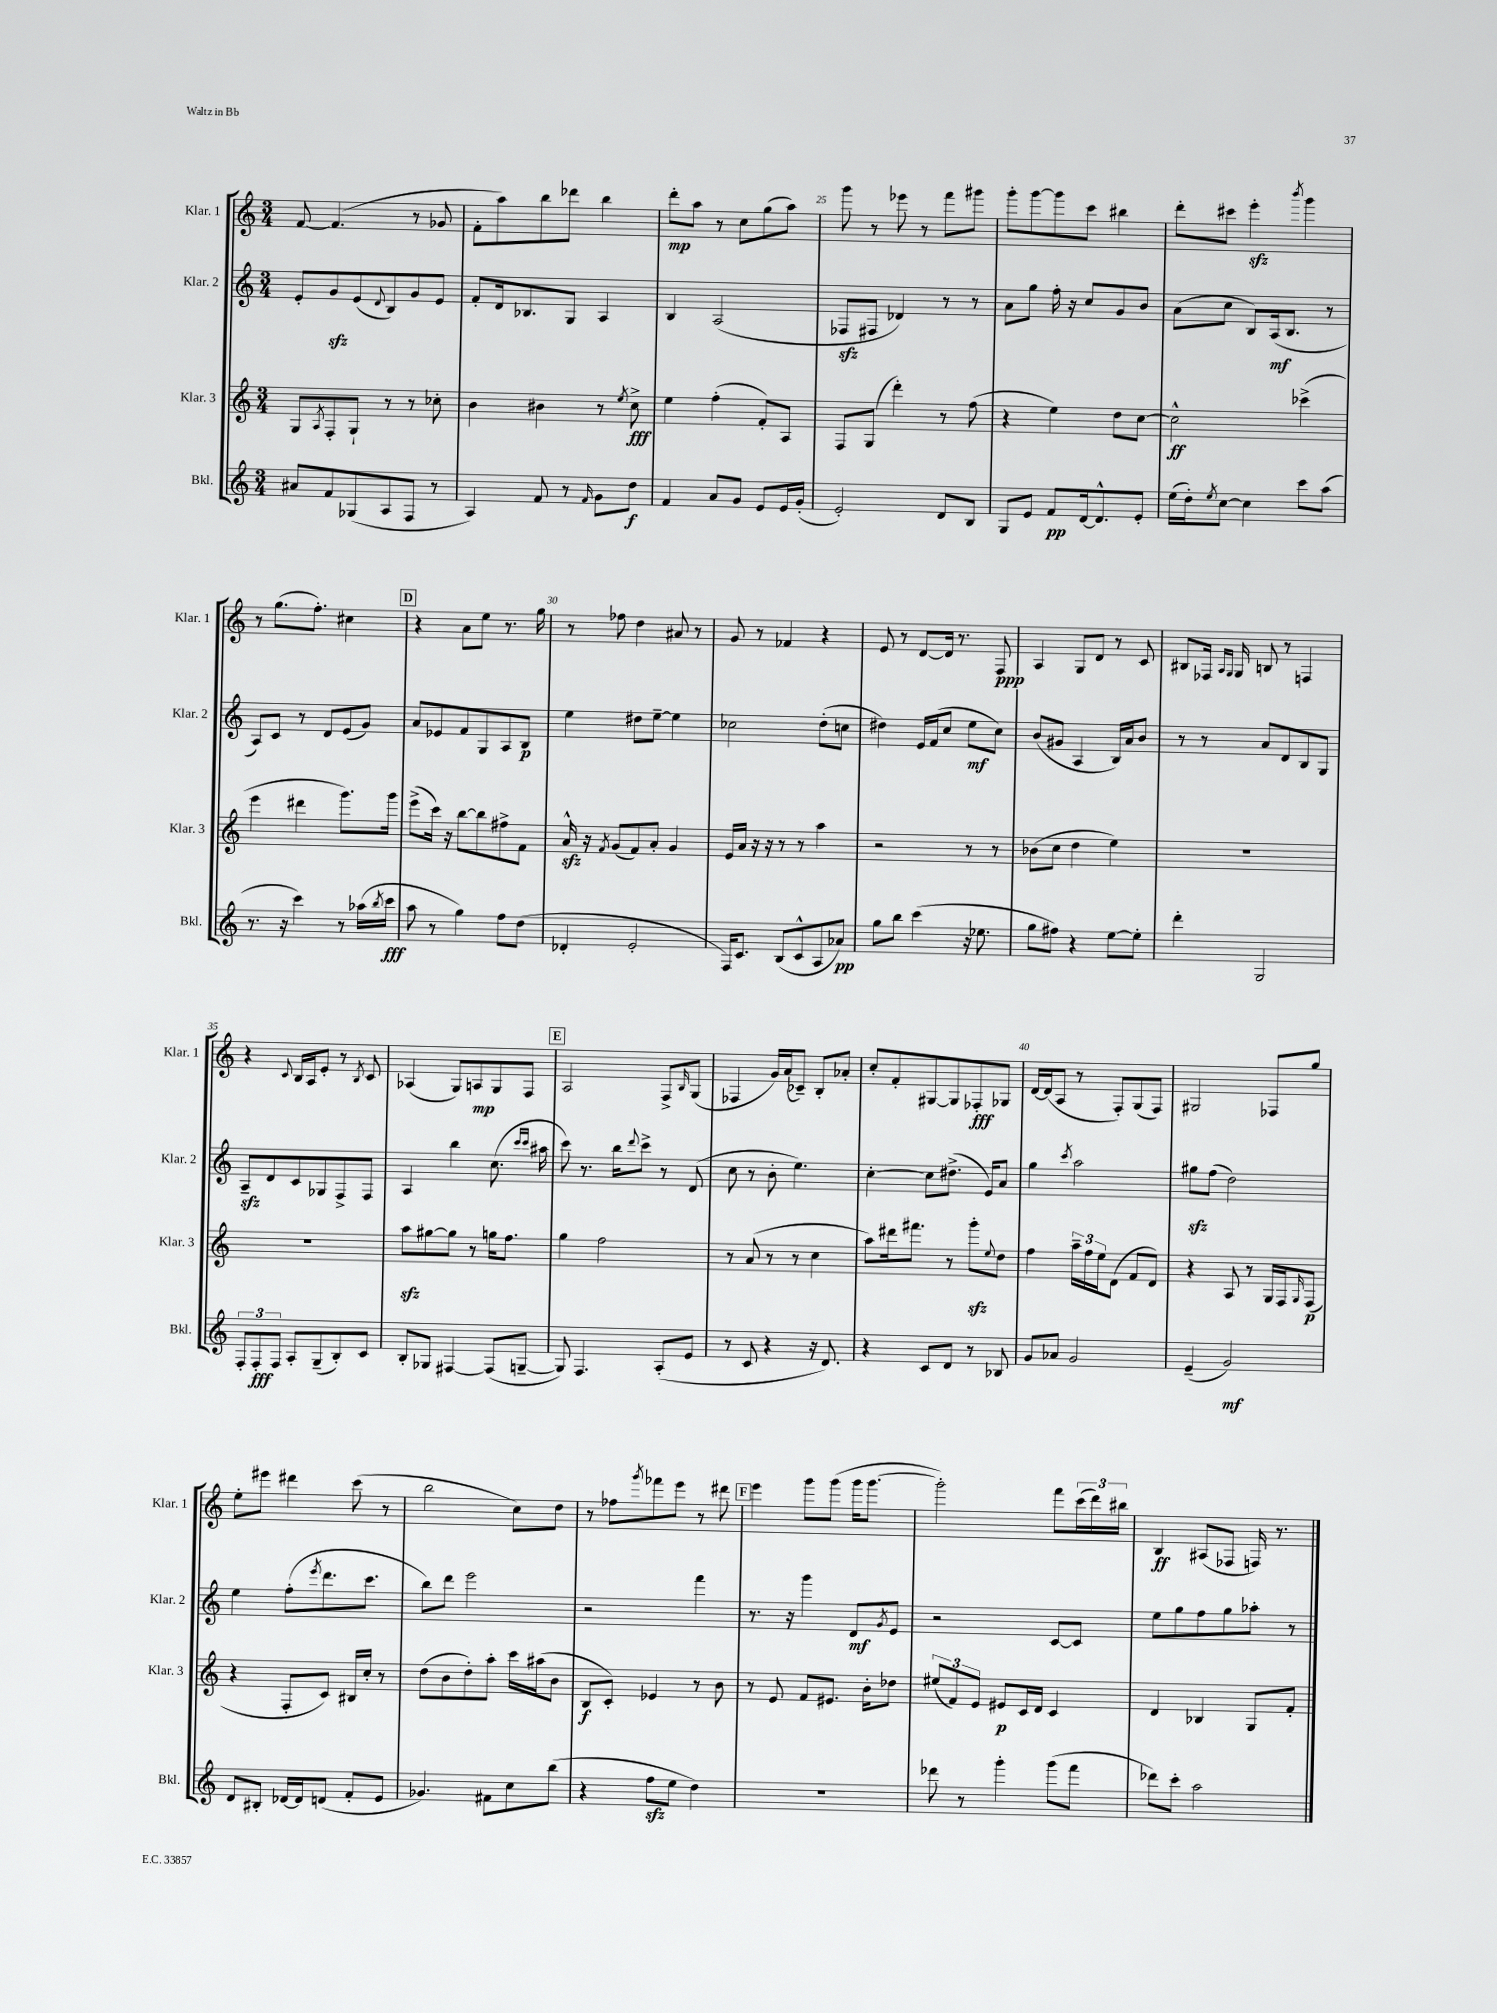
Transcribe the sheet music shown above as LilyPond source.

<<
\new StaffGroup <<
\new Staff = "s0" \with { instrumentName = "Klar. 1" shortInstrumentName = "Klar. 1" } {
    \clef treble \key c \major \numericTimeSignature \time 3/4
    f'8~ f'4.( r8 ges'8 |
    f'8-. a''8) b''8 des'''8 b''4 |
    d'''8-.\mp a''8 r8 c''8 g''8( a''8) |
    g'''8 r8 ees'''8 r8 f'''8 gis'''8 |
    g'''8-. g'''8~ g'''8 c'''8 bis''4 |
    d'''8-. cis'''8 e'''4-.\sfz \acciaccatura { b'''8 } g'''4 |
    r8 g''8.( f''8.-.) cis''4 |
    \mark \markup { \box "D" } r4 a'8 e''8 r8. g''16 |
    r8 fes''8 d''4 ais'8 r8 |
    g'8 r8 fes'4 r4 |
    e'8 r8 d'8~ d'16 r8. f8\ppp |
    a4 g8 d'8 r8 c'8 |
    bis8 fes16 \grace { a16 g16 } g16 b8 r8 f4 |
    r4 \appoggiatura { c'8 } b16 a16 e'8-. r8 \acciaccatura { b8 } c'8 |
    aes4( g8) a8\mp g8 f8 |
    \mark \markup { \box "E" } a2 f8-> \grace { b16 } g8( |
    fes4 g'16) a'16( ces'8--) b8-. aes'8-. |
    c''8-. f'8-. gis8~ gis8 fes8-.\fff ges8 |
    d'16~ d'16( a8 r8 f8-.) g8( f8) |
    gis2 fes8 g''8 |
    e''8-. eis'''8 dis'''4 c'''8( r8 |
    b''2 c''8) d''8 |
    r8 fes''8 \acciaccatura { g'''8 } fes'''8 e'''8 r8 dis'''8 |
    \mark \markup { \box "F" } e'''4 g'''8 g'''8( g'''16 g'''8.~ |
    g'''2-.) f'''8 \tuplet 3/2 { c'''16( d'''16) bis''16 } |
    b4\ff ais8( fes8 f16) r8. \bar "|." |
}
\new Staff = "s1" \with { instrumentName = "Klar. 2" shortInstrumentName = "Klar. 2" } {
    \clef treble \key c \major \numericTimeSignature \time 3/4
    e'8-. g'8\sfz e'8( \appoggiatura { d'8 } b8) g'8 e'8 |
    f'8-. d'16 bes8. g8 a4 |
    b4 a2( |
    fes8\sfz fis8 des'4) r8 r8 |
    a'8 g''8 f''16-. r16 c''8 g'8 b'8 |
    a'8( c''8 b8) a16\mf( b8. r8 |
    a8) c'8 r8 d'8 e'8( g'8) |
    \mark \markup { \box "D" } a'8 ees'8 f'8 g8 a8 b8\p |
    e''4 dis''8 e''8~-- e''4 |
    ces''2 d''8-.( c''8 |
    dis''4) e'16 f'16( c''8 e''8\mf c''8) |
    b'8( gis'8 a4 b16) a'16 b'8 |
    r8 r8 a'8 d'8 b8 g8 |
    a8--\sfz d'8 c'8 ges8 f8-> f8 |
    a4 b''4 c''8.( \grace { c'''16 c'''16 } ais''16 |
    \mark \markup { \box "E" } c'''8) r8. b''16 \appoggiatura { d'''8 } c'''8-> r8 d'8( |
    c''8 r8 b'8-. e''4.) |
    c''4~-. c''8 dis''8.->( e'16) a'8 |
    g''4 \acciaccatura { c'''8 } a''2 |
    gis''8\sfz f''8( d''2) |
    e''4 f''8-.( \acciaccatura { e'''8 } d'''8. c'''8. |
    b''8) d'''8 e'''2 |
    r2 f'''4 |
    \mark \markup { \box "F" } r8. r16 g'''4 d'8\mf \acciaccatura { g'8 } e'8 |
    r2 c'8~ c'8 |
    e''8 g''8 f''8 g''8 aes''8-. r8 \bar "|." |
}
\new Staff = "s2" \with { instrumentName = "Klar. 3" shortInstrumentName = "Klar. 3" } {
    \clef treble \key c \major \numericTimeSignature \time 3/4
    g8 \acciaccatura { a8 } f8-. g8-! r8 r8 ces''8-. |
    b'4 bis'4 r8 \acciaccatura { e''8 } c''8->\fff |
    e''4 f''4-.( f'8-.) a8 |
    f8 g8( d'''4-.) r8 f''8( |
    r4 e''4) d''8 c''8~ |
    c''2-^\ff ces'''4->( |
    e'''4 dis'''4 g'''8.) g'''16 |
    \mark \markup { \box "D" } e'''8->( c'''16) r16 b''8~ b''8 fis''8-> f'8 |
    a'16-^\sfz r16 \acciaccatura { f'8 } g'8( f'8) a'8-. g'4 |
    e'16 a'16 r16 r16 r8 r8 a''4 |
    r2 r8 r8 |
    bes'8( c''8 d''4 e''4) |
    R2. |
    R2. |
    a''8\sfz gis''8~ gis''8 r8 g''16 f''8. |
    \mark \markup { \box "E" } g''4 f''2 |
    r8 a'8( r8 r8 c''4 |
    a''8) dis'''16 fis'''8. r8 g'''8-.\sfz \appoggiatura { e''8 } d''8 |
    f''4 \tuplet 3/2 { a''16-- f''16 e''16 } d'8( f'8 d'8) |
    r4 a8 r8 g16 f16 \grace { g16 } f8\p( |
    r4 f8-. c'8) bis16 c''16-. r8 |
    d''8( b'8 d''8-.) a''8-. c'''16 ais''16( b'8 |
    b8\f c'8-.) ees'4 r8 b'8 |
    \mark \markup { \box "F" } r8 e'8 f'8 eis'8. b'16-. des''8 |
    \tuplet 3/2 { eis''8( f'8) e'8 } eis'8\p c'16 d'16 c'4 |
    d'4 bes4 g8 f'8-. \bar "|." |
}
\new Staff = "s3" \with { instrumentName = "Bkl." shortInstrumentName = "Bkl." } {
    \clef treble \key c \major \numericTimeSignature \time 3/4
    ais'8 f'8 ges8( a8 f8 r8 |
    a4) f'8 r8 \grace { f'16 } g'8 d''8\f |
    f'4 a'8 g'8 e'8 e'16 g'16-.( |
    e'2-.) d'8 b8 |
    g8 e'8 f'8\pp d'16~ d'8.-^ e'8-. |
    e''16( d''16-.) \acciaccatura { e''8 } c''8~ c''4 c'''8 a''8( |
    r8. r16 c'''4) r8 aes''16( \acciaccatura { b''8 } c'''16\fff |
    \mark \markup { \box "D" } a''8 r8 g''4) f''8 d''8( |
    des'4-. e'2-. |
    f16) c'8. b8( c'8-^ a8 aes'8\pp) |
    g''8 b''8 c'''4( r16 ees''8. |
    g''8 fis''8) r4 e''8~ e''8-. |
    d'''4-. g2 |
    \tuplet 3/2 { f8-. f8-.\fff f8 } a8-. g8--( b8-.) c'8 |
    b8-. ges8 fis4~ fis8( g8~-- |
    \mark \markup { \box "E" } g8) f4. a8-.( e'8 |
    r8 c'8 r4 r16 d'8.) |
    r4 c'8 d'8 r8 bes8 |
    g'8 aes'8 g'2 |
    e'4--( g'2\mf) |
    d'8 bis8-. des'16~ des'16 d'8( f'8-. e'8 |
    ges'4.) fis'8 c''8 b''8( |
    r4 f''8\sfz e''8 d''4) |
    \mark \markup { \box "F" } R2. |
    des'''8 r8 g'''4-. g'''8( f'''8 |
    des'''8) c'''8-. a''2 \bar "|." |
}
>>
>>
\layout { \context { \Score currentBarNumber = #22 \override BarNumber.break-visibility = ##(#f #t #t) barNumberVisibility = #(every-nth-bar-number-visible 5) } }
